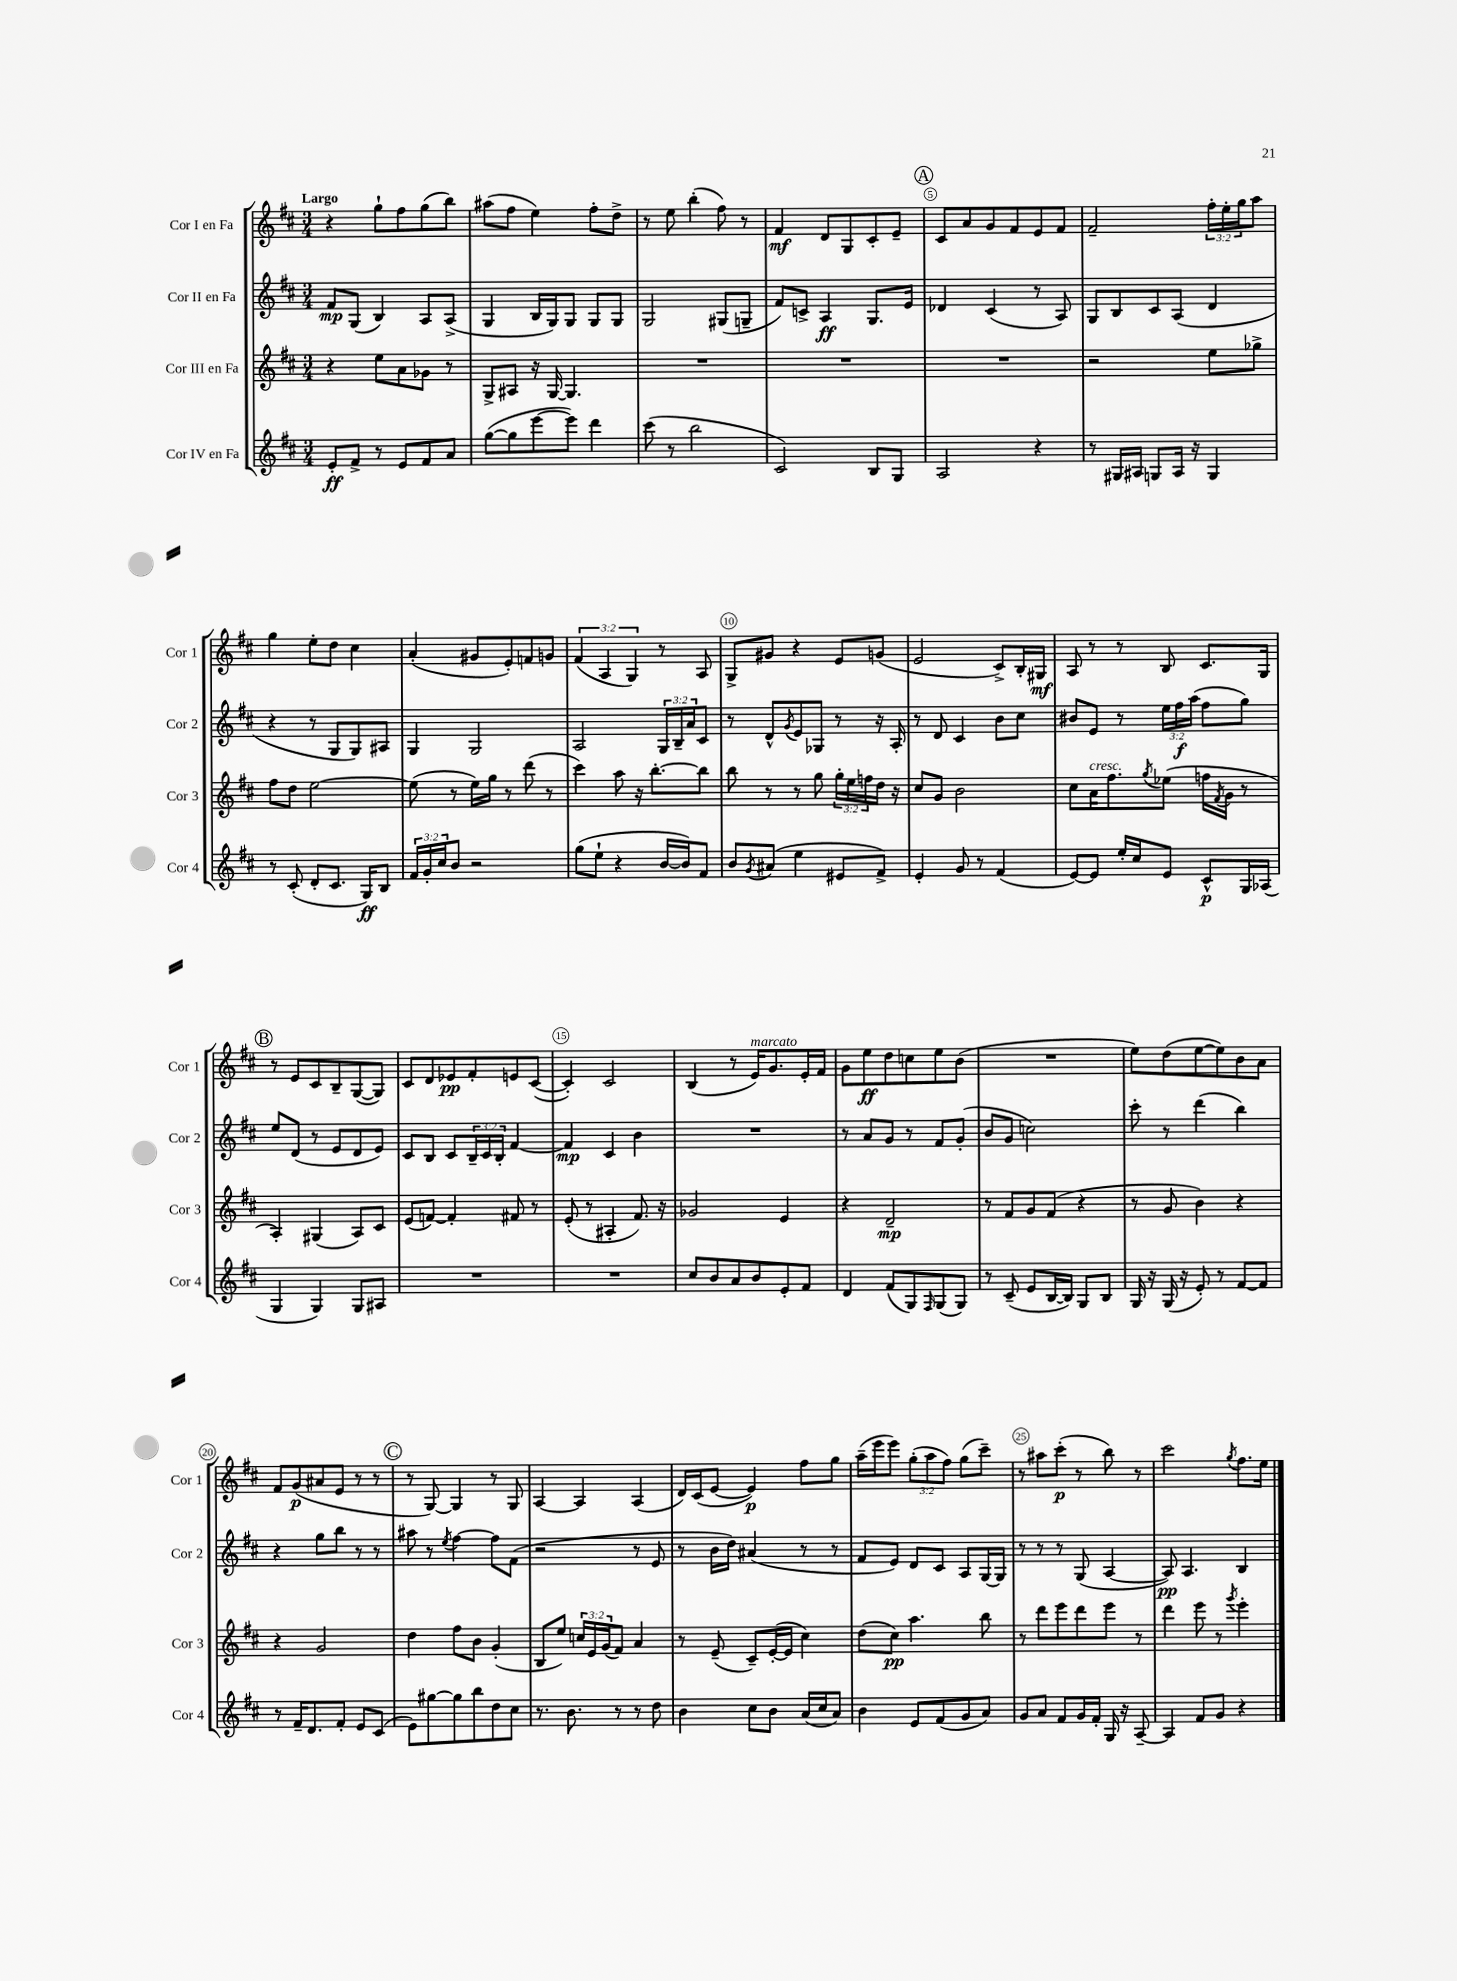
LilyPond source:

<<
\new StaffGroup <<
\new Staff = "s0" \with { instrumentName = "Cor I en Fa" shortInstrumentName = "Cor 1" } {
    \clef treble \key d \major \numericTimeSignature \time 3/4 \override Staff.TupletNumber.text = #tuplet-number::calc-fraction-text \tempo "Largo"
    r4 g''8-! fis''8 g''8( b''8) |
    ais''8( fis''8 e''4) fis''8-. d''8-> |
    r8 e''8 b''4-.( fis''8) r8 |
    fis'4\mf d'8 g8 cis'8-. e'8-- |
    \mark \markup { \circle "A" } cis'8 a'8 g'8 fis'8 e'8 fis'8 |
    fis'2-- \tuplet 3/2 { fis''16-. e''16-. g''16 } a''8 |
    g''4 e''8-. d''8 cis''4 |
    a'4-.( gis'8 e'8-.) f'8 g'8 |
    \tuplet 3/2 { fis'4( a4 g4) } r8 a8 |
    g8-> gis'8 r4 e'8 g'8( |
    e'2 cis'8->) b16-. gis16\mf |
    a8 r8 r8 b8 cis'8. g16 |
    \mark \markup { \circle "B" } r8 e'8 cis'8 b8-- g8~( g8) |
    cis'8 d'8 ees'8\pp fis'8-. e'8 cis'8~( |
    cis'4-.) cis'2 |
    b4( r8 e'16^\markup { \italic "marcato" }) g'8. e'16-. fis'16 |
    g'8 e''8\ff d''8 c''8 e''8 b'8( |
    R2. |
    e''8) d''8( e''8~ e''8) b'8 a'8 |
    fis'8 g'8\p( ais'8 e'8 r8 r8 |
    \mark \markup { \circle "C" } r8 g8~) g4 r8 g8 |
    a4~ a4 a4( |
    d'16) cis'16( e'8~ e'4\p) fis''8 g''8 |
    a''16--( e'''16 e'''8) \tuplet 3/2 { g''8-.( a''8 fis''8) } g''8( cis'''8--) |
    r8 ais''8 cis'''8-.\p( r8 b''8) r8 |
    cis'''2 \acciaccatura { g''8 } fis''8. e''16 \bar "|." |
}
\new Staff = "s1" \with { instrumentName = "Cor II en Fa" shortInstrumentName = "Cor 2" } {
    \clef treble \key d \major \numericTimeSignature \time 3/4 \override Staff.TupletNumber.text = #tuplet-number::calc-fraction-text
    fis'8\mp g8( b4) a8 a8->( |
    g4 b16 g16) g8 g8 g8 |
    g2 gis8( g8-- |
    fis'8) c'8-> a4\ff g8. e'16 |
    \mark \markup { \circle "A" } des'4 cis'4( r8 a8) |
    g8 b8 cis'8 a8( d'4 |
    r4 r8 g8 g8) ais8 |
    g4 g2 |
    a2 \tuplet 3/2 { g16 b16-- a'16 } cis'8 |
    r8 d'8-^ \acciaccatura { g'8 } e'8 ges8 r8 r16 a16-. |
    r8 d'8 cis'4 b'8 cis''8 |
    bis'8 e'8 r8 \tuplet 3/2 { e''16 fis''16\f a''16( } fis''8 g''8) |
    \mark \markup { \circle "B" } e''8 d'8( r8 e'8 d'8 e'8) |
    cis'8 b8 cis'8 \tuplet 3/2 { b16-- cis'16 b16-. } fis'4~ |
    fis'4\mp cis'4 b'4 |
    R2. |
    r8 a'8 g'8 r8 fis'8 g'8-.( |
    b'8 g'8 c''2) |
    cis'''8-. r8 d'''4( b''4) |
    r4 g''8 b''8 r8 r8 |
    \mark \markup { \circle "C" } ais''8 r8 \acciaccatura { e''8 } fis''4~ fis''8 fis'8( |
    r2 r8 e'8 |
    r8 b'16 d''16) ais'4( r8 r8 |
    fis'8 e'8) d'8 cis'8 a8 g16~ g16 |
    r8 r8 r8 g8( a4~ |
    a8\pp) a4. b4 \bar "|." |
}
\new Staff = "s2" \with { instrumentName = "Cor III en Fa" shortInstrumentName = "Cor 3" } {
    \clef treble \key d \major \numericTimeSignature \time 3/4 \override Staff.TupletNumber.text = #tuplet-number::calc-fraction-text
    r4 e''8 a'8 ges'8 r8 |
    g8-> ais8 r16 g16~ g4. |
    R2. |
    R2. |
    \mark \markup { \circle "A" } R2. |
    r2 e''8 ges''8-> |
    fis''8 d''8 e''2~ |
    e''8( r8 e''16) g''16 r8 d'''8( r8 |
    cis'''4) a''8 r16 b''8.~-. b''8 |
    b''8 r8 r8 g''8 \tuplet 3/2 { g''16-. e''16 f''16 } d''16 r16 |
    cis''8 g'8 b'2 |
    cis''8 a'16^\markup { \italic "cresc." } fis''8. \acciaccatura { g''8 } ees''8( f''16 \acciaccatura { fis'8 } g'16 r8 |
    \mark \markup { \circle "B" } a4-.) gis4( a8) cis'8 |
    e'8( f'8~) f'4-. fis'8 r8 |
    e'8-.( r8 ais4-. fis'8.) r16 |
    ges'2 e'4 |
    r4 d'2--\mp |
    r8 fis'8 g'8 fis'8( r4 |
    r8 g'8 b'4) r4 |
    r4 g'2 |
    \mark \markup { \circle "C" } d''4 fis''8 b'8 g'4-.( |
    b8 e''8) \tuplet 3/2 { c''16 e'16 g'16( } fis'8) a'4 |
    r8 e'8--( cis'8--) e'16~-.( e'16 cis''4) |
    d''8( cis''8\pp) a''4. b''8 |
    r8 d'''8 e'''8 d'''8 e'''8 r8 |
    d'''4 e'''8 r8 \acciaccatura { g'''8 } e'''4-. \bar "|." |
}
\new Staff = "s3" \with { instrumentName = "Cor IV en Fa" shortInstrumentName = "Cor 4" } {
    \clef treble \key d \major \numericTimeSignature \time 3/4 \override Staff.TupletNumber.text = #tuplet-number::calc-fraction-text
    e'8-.\ff fis'8-> r8 e'8 fis'8 a'8 |
    g''8~( g''8 e'''8~ e'''8) d'''4 |
    cis'''8( r8 b''2 |
    cis'2) b8 g8 |
    \mark \markup { \circle "A" } a2 r4 |
    r8 gis16 ais16 g8 ais16 r16 g4 |
    r8 cis'8-.( d'8-. cis'8. g16\ff) b8 |
    \tuplet 3/2 { fis'16 g'16-. cis''16 } b'8 r2 |
    g''8( e''8-! r4 b'16~ b'16) fis'8 |
    b'8 \acciaccatura { g'8 } ais'8( e''4 eis'8 fis'8->) |
    e'4-. g'8 r8 fis'4( |
    e'8~) e'8 e''16-. cis''16 e'8 cis'8-^\p g16 aes16( |
    \mark \markup { \circle "B" } g4 g4) g8 ais8 |
    R2. |
    R2. |
    cis''8 b'8 a'8 b'8 e'8-. fis'8 |
    d'4 fis'8( g8) \grace { fis16 } g8( g8) |
    r8 cis'8--( e'8 b16~ b16) g8 b8 |
    g16 r16 g16( r16 e'8-.) r8 fis'8~ fis'8 |
    r8 fis'16-- d'8. fis'8-. e'8 cis'8( |
    \mark \markup { \circle "C" } e'8) gis''8~ gis''8 b''8 d''8 cis''8 |
    r8. b'8. r8 r8 d''8 |
    b'4 cis''8 b'8 a'16( cis''16 a'8) |
    b'4 e'8 fis'8( g'8 a'8) |
    g'8 a'8 fis'8 g'16 fis'16-. g16 r16 a8~-- |
    a4 fis'8 g'8 r4 \bar "|." |
}
>>
>>
\layout { \context { \Score \override BarNumber.break-visibility = ##(#f #t #t) barNumberVisibility = #(every-nth-bar-number-visible 5) \override BarNumber.stencil = #(make-stencil-circler 0.1 0.3 ly:text-interface::print) } }
